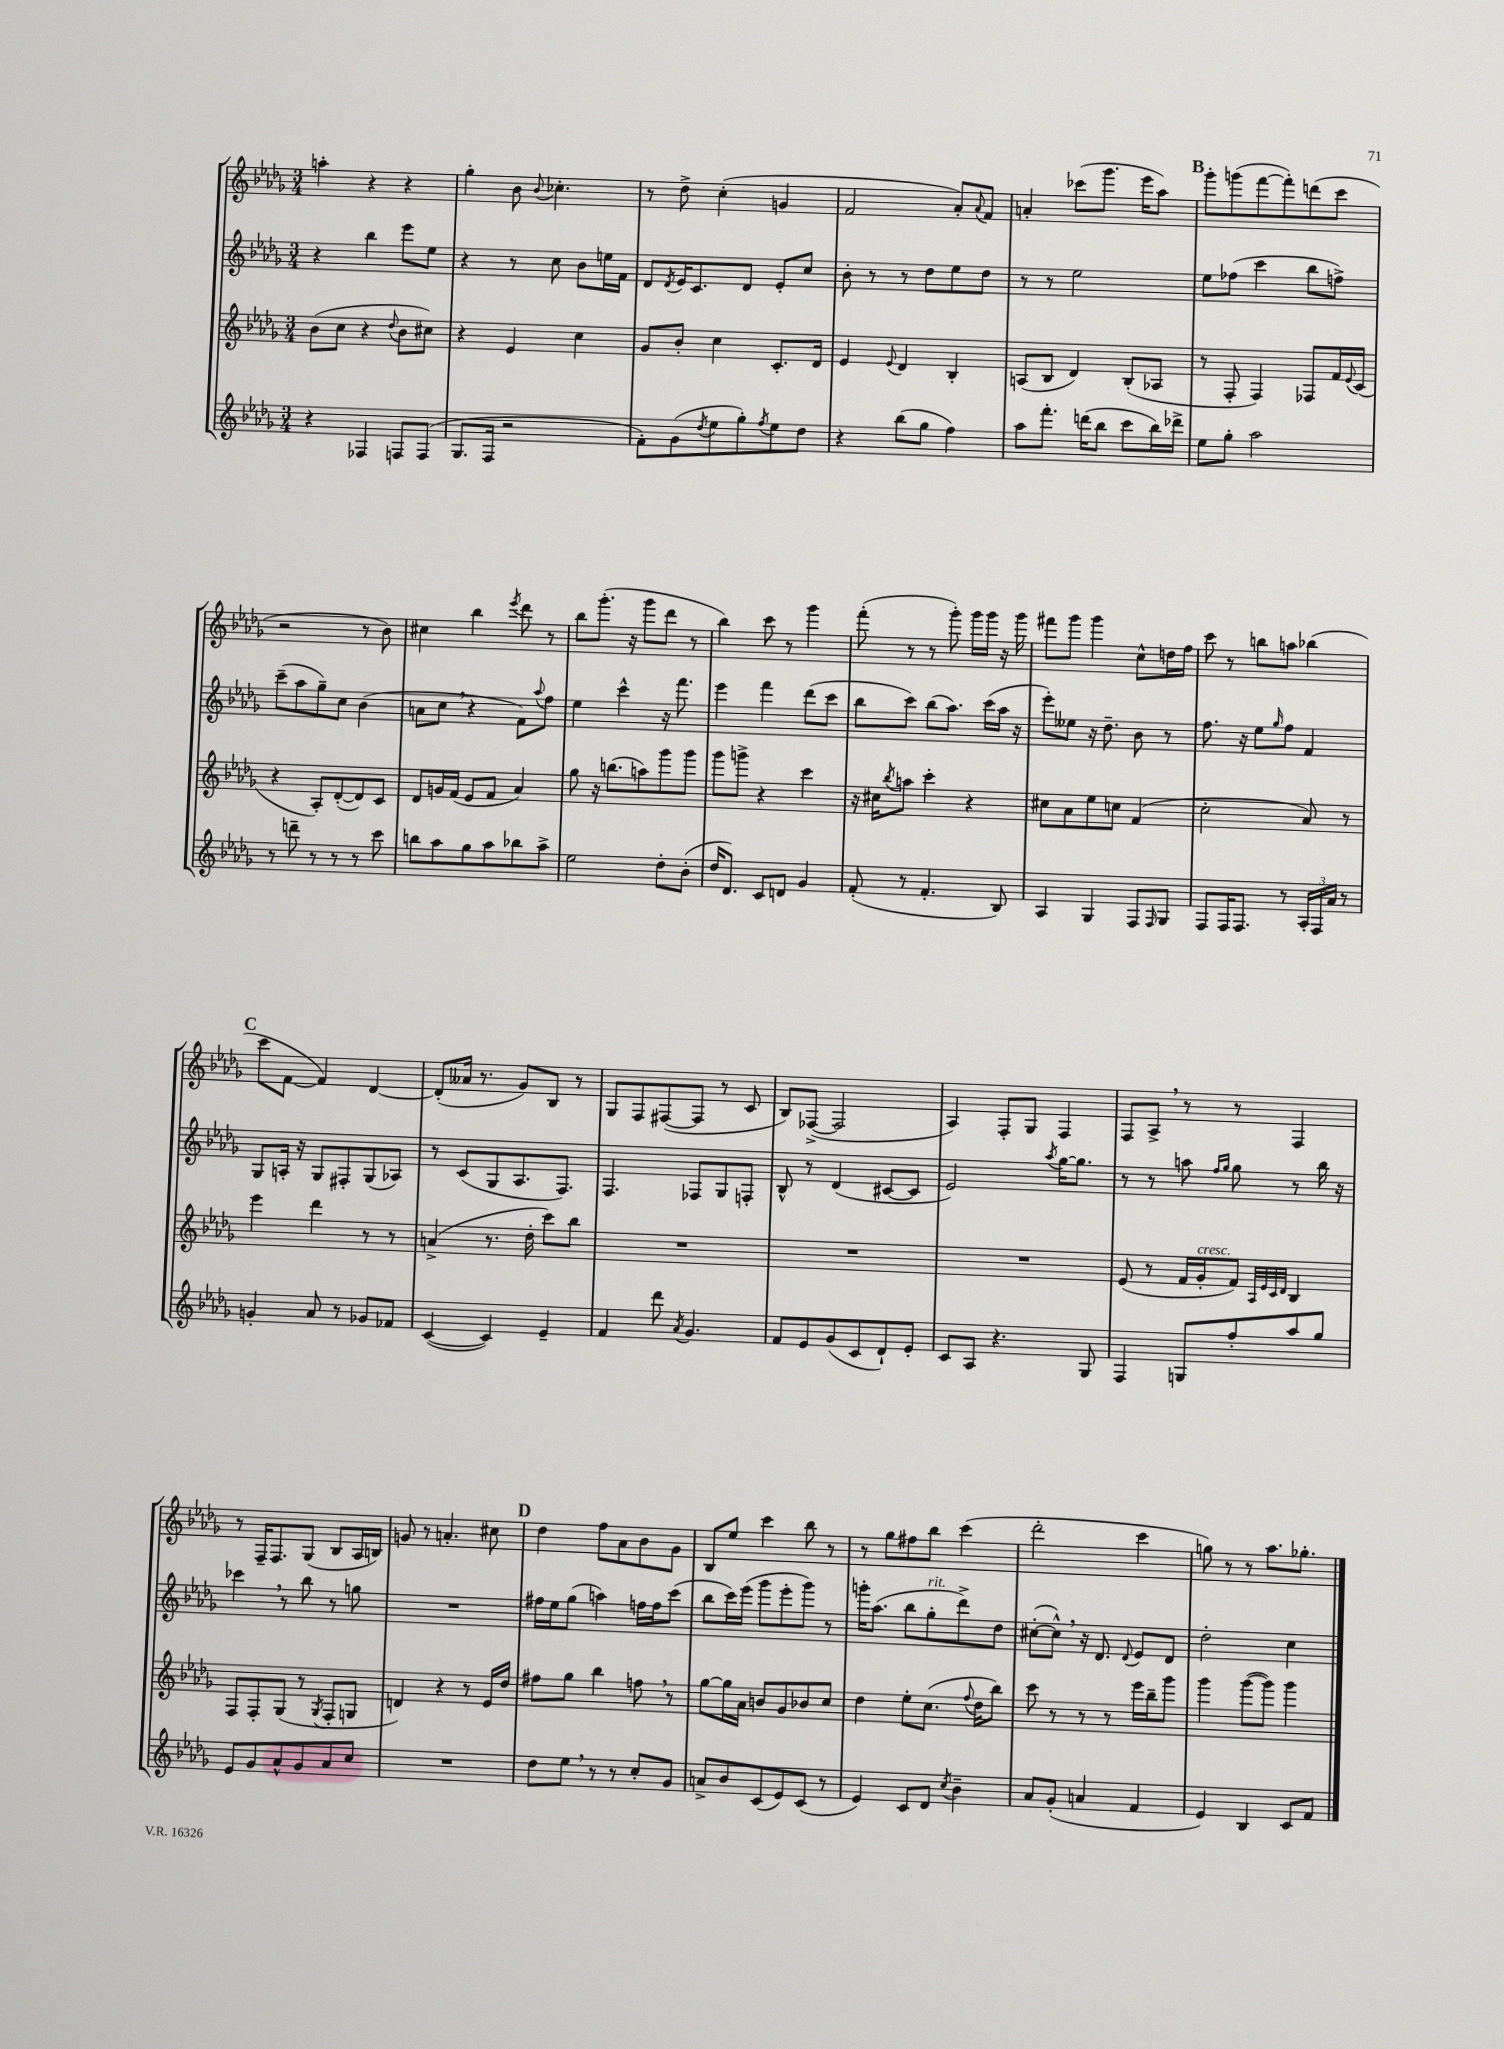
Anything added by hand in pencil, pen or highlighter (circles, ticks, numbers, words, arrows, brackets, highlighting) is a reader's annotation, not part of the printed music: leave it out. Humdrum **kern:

**kern	**kern	**kern	**kern
*staff4	*staff3	*staff2	*staff1
*clefG2	*clefG2	*clefG2	*clefG2
*k[b-e-a-d-g-]	*k[b-e-a-d-g-]	*k[b-e-a-d-g-]	*k[b-e-a-d-g-]
*M3/4	*M3/4	*M3/4	*M3/4
4r	(8b-	4r	4aa'
.	8cc	.	.
4F-	4r	4bb-	4r
.	8qqdd-	.	.
8F	8b-	8eee-	4r
(8F	8cc#)	8ee-	.
=	=	=	=
8.G-	4r	4r	4gg-'
16F	.	.	.
2r	4e-	8r	8b-
.	.	.	8qqb-
.	.	8cc	4.cc-'
.	4cc	8b-	.
.	.	16ee	.
.	.	16f	.
=	=	=	=
8f')	8g-	8d-	8r
.	.	8qd-	.
(8g-	8b-'	16e-	8dd-^
.	.	8.c	.
8qdd-	.	.	.
8ee-	4cc	.	(4cc'
8gg-')	.	8d-	.
8qff	.	.	.
8ee-	8.c'	8e-'	4g
8dd-	.	8cc	.
.	16d-	.	.
=	=	=	=
4r	4e-	8b-'	2f
.	.	8r	.
.	8qqe-	.	.
(8bb-	4d-	8r	.
8gg-	.	8dd-	.
4ff)	4B-'	8ee-	8a-')
.	.	.	8qqa-
.	.	8dd-	8f
=	=	=	=
8aa-	(8A	8r	4a'
8.fff'	8B-	8r	.
.	4d-)	2ee-	(8ccc-
(16ddd	.	.	.
8bb-	.	.	8.ggg-
8ccc	(8B-'	.	.
.	.	.	16eee-
16bb-)	8A-	.	8aa-)
16ddd-^	.	.	.
=	=	=	=
8ee-	8r	8ee-	8ggg-'
8gg-'	8F'	(8ff-	(8ggg
2aa-	4F)	4ccc	[8fff
.	.	.	8fff'])
.	8F-	8bb-	(8ddd
.	16f	8ff^)	8ccc
.	8qqe-	.	.
.	(16c	.	.
=	=	=	=
8r	4r	(8ccc~	2r
8ddd~	.	8aa-	.
8r	8A-')	8gg-~)	.
8r	([8d-'	8cc	.
8r	8d-])	(4b-	8r
8ccc	8c	.	8b-)
=	=	=	=
8bb	8d-	8a	4cc#
8aa-	16g	8cc	.
.	(16f	.	.
8gg-	8e-	4r	4bb-
8aa-	8f	.	.
.	.	.	8qeee-
8bb-	4a-)	8f)	8ddd-
.	.	8qqaa-	.
8aa-^	.	8ff	8r
=	=	=	=
2ee-	8gg-	4ee-	8bb-
.	16r	.	(8.ggg-'
.	(8.bb	.	.
.	.	4ccc^^	.
.	.	.	16r
.	8aa)	.	8ggg-
8dd-'	8ggg-	16r	8ddd-
.	.	8.fff	.
(8b-'	8ggg-	.	8r
=	=	=	=
16dd-	8ggg-	4eee-	4bb-)
8.d-)	.	.	.
.	8ggg^	.	.
8c	4r	4fff	8ccc
8d	.	.	8r
4g-	4ccc	(8ddd-	4ggg-
.	.	8ccc	.
=	=	=	=
(8f'	16r	8bb-	(8fff'
.	16cc#	.	.
.	8qbb-	.	.
8r	8aa	8ccc)	8r
4.f'	4ccc'	(8bb-	8r
.	.	8.aa-)	8ggg-')
.	4r	.	16ggg-
.	.	(16ccc	16ggg-
8B-)	.	16aa-	16r
.	.	16r	16ggg-
=	=	=	=
4A-	8cc#	8eee-')	8fff#
.	8a-	8ee--	8ggg-
4G-	8ee-	16r	4ggg-
.	.	8.dd-~	.
.	8cc	.	.
8F	(4f	8b-	8cc^^
16qqF	.	.	.
8G-	.	8r	16dd
.	.	.	16ff
=	=	=	=
8F	2cc'	8.ff	8ccc
16F	.	.	8r
8.F	.	16r	.
.	.	8ee-	8bb
.	.	16qqgg-	.
8r	.	8ff	8aa
24A-'	8a-)	4f	(4bb-
24F	.	.	.
24a-	.	.	.
8r	8r	.	.
=	=	=	=
4g'	4eee-	8G-	8ccc
.	.	16A'	[8f
.	.	16r	.
8a-	4ddd-	8G-	4f])
8r	.	8F#'	.
8g-	8r	(8G-	[4d-
8f-	8r	8A-)	.
=	=	=	=
([4c	(4a^	8r	(8d-']
.	.	(8c	16a--
.	.	.	8.r
4c])	8.r	8G-	.
.	.	8.A-	8g-)
.	16dd-'	.	.
4e-~	8ccc)	.	8B-
.	.	8.F)	.
.	8bb-	.	8r
=	=	=	=
4f	2.r	4.F	8G-
.	.	.	8F
8ddd-	.	.	([8F#
8qa-	.	.	.
4.g-	.	8F-	8F#]
.	.	8G-	8r
.	.	8F'	8c
=	=	=	=
8f	2.r	8B-^^	8B-)
8e-	.	8r	([8F-^
(8g-	.	(4d-	2F-]
8c	.	.	.
8d-`)	.	[8c#	.
8e-'	.	8c#]	.
=	=	=	=
8c	2.r	2e-)	4A-)
8A-	.	.	.
4.r	.	.	8F'
.	.	.	8G-
.	.	8qaa-	.
.	.	[16gg-	4F
.	.	8.gg-]	.
8G-	.	.	.
=	=	=	=
4F	(8e-	8r	8F
.	8r	8r	8A-^
8G	16f	8aa	8r
.	16g-'	.	.
.	.	16qqff	.
.	.	16qqgg-	.
8ff'	8f)	8gg-	8r
.	32qqA-	.	.
.	32qqe-	.	.
.	32qqc	.	.
.	32qqd-	.	.
8aa-	4B-	8r	4F
8gg-	.	16bb-	.
.	.	16r	.
=	=	=	=
8e-	8F	4ccc-	8r
8g-	8F'	.	16F~
.	.	.	8.F
8a-^^	(8G-	8r	.
8g-	8r	8bb-	(8G-
.	8qG-	.	.
8a-	8F'	8r	8B-
8cc	8G	8gg	16A-
.	.	.	16B)
=	=	=	=
2.r	4d)	2.r	8g
.	.	.	8r
.	4r	.	4.a'
.	8r	.	.
.	16e-	.	8cc#
.	16dd-	.	.
=	=	=	=
8dd-	8ff#	16ff#	4dd-
.	.	16ee-	.
8ee-	8gg-	(8gg-	.
8r	4bb-	4aa)	8ff
8r	.	.	8a-
8cc'	8ff	16ff	8b-
.	.	16ff	.
8g-	8r	(8ccc	8g-
=	=	=	=
8a^	[8gg-	8bb-	8B-
8b-	16gg-]	16ccc)	8ee-
.	16a-	(16eee-	.
(8c	8b	8ggg-	4ccc
8e-)	8g-	8eee-'	.
(8c	8b-	8ggg-)	8bb-
8r	8cc	8r	8r
=	=	=	=
4e-)	4dd-	16ggg'	8r
.	.	(8.aa-	.
.	.	.	8gg-
8c	8ee-'	8bb-	8ff#
8d-	(8.cc	8gg-'	8bb-
8qcc	.	.	.
4b-~	.	8ddd-^)	(4ccc
.	8qqff	.	.
.	16dd-	.	.
.	8bb-)	8dd-	.
=	=	=	=
8a-	8ccc	([8cc#'	2ddd-'
(8g-'	8r	8cc#^^])	.
4a	8r	16r	.
.	.	8.d-	.
.	8r	.	.
.	.	8qqd-	.
4f	16eee-	8e-	4ccc
.	16bb-~	.	.
.	8ggg-	8d-	.
=	=	=	=
4e-)	4ggg-	2dd-'	8gg)
.	.	.	8r
4B-	([8ggg-	.	8r
.	8ggg-])	.	8.aa-
8c	4ggg-	4cc	.
.	.	.	8.gg-'
8f	.	.	.
==	==	==	==
*-	*-	*-	*-
